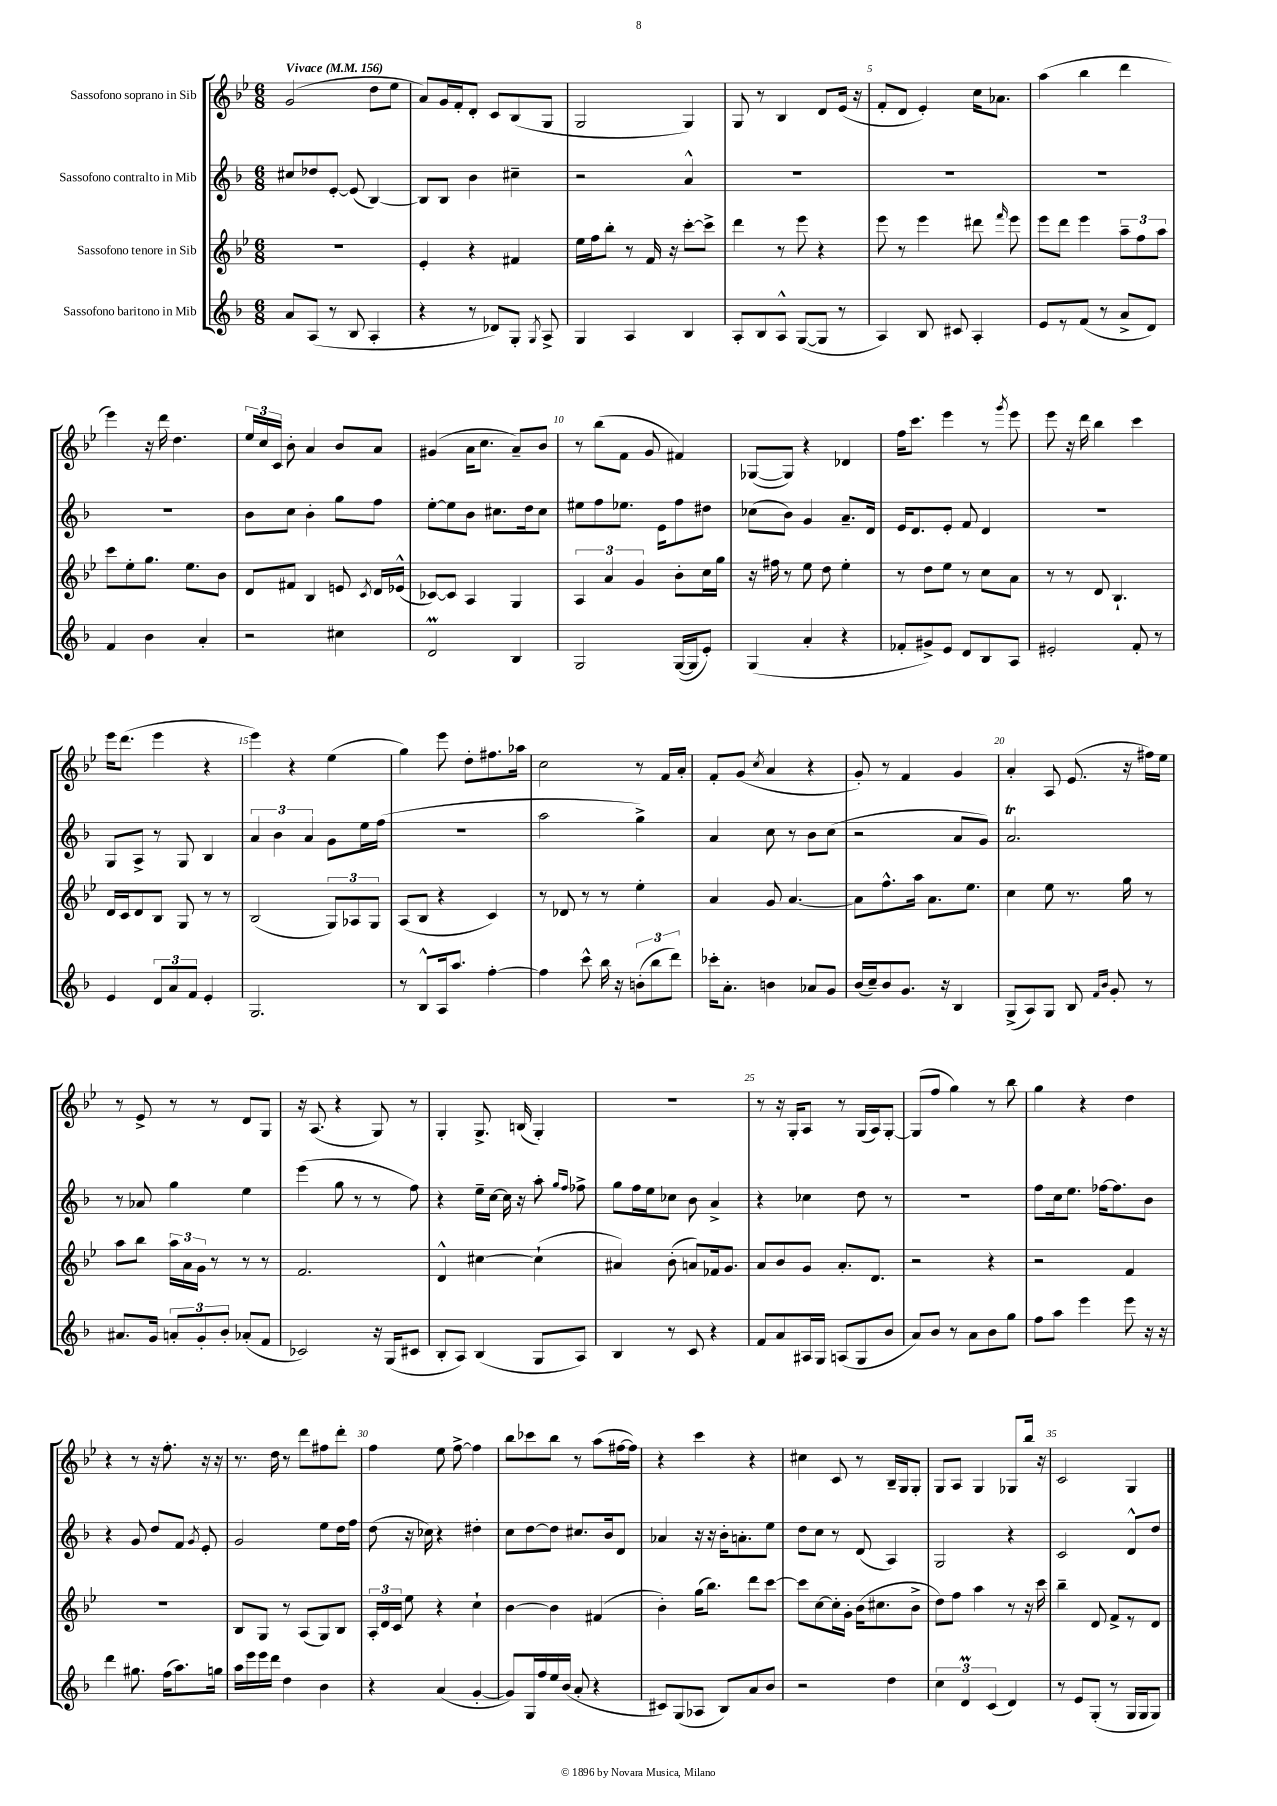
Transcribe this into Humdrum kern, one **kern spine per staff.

**kern	**kern	**kern	**kern
*part4	*part3	*part2	*part1
*staff4	*staff3	*staff2	*staff1
*I"Sassofono baritono in Mib	*I"Sassofono tenore in Sib	*I"Sassofono contralto in Mib	*I"Sassofono soprano in Sib
*clefG2	*clefG2	*clefG2	*clefG2
*k[b-]	*k[b-e-]	*k[b-]	*k[b-e-]
*M6/8	*M6/8	*M6/8	*M6/8
*MM156	*MM156	*MM156	*MM156
=1	=1	=1	=1
!	!	!	!LO:TX:a:B:t=Vivace
8a/L	2.r	8cc#X/L	(2g/
(8A/J	.	8dd-X/	.
8r	.	[8e'/J	.
8B-/	.	(8e/]	.
4A'/	.	[4B-/)	8dd\L
.	.	.	8ee-\J
=2	=2	=2	=2
4r	4e-'/	8B-/L]	8a/L)
.	.	8B-/J	16g/L
.	.	.	16f'/J
8r	4r	4b-\	8d'/J
8d-X/L)	.	.	8c/L
8G'/J	4f#X/	4cc#X~\	(8B-/
8qG/	.	.	.
8A^/	.	.	8G/J
=3	=3	=3	=3
4G/	16ee-\LL	2r	2G/
.	16ff\J	.	.
.	8bb-'\J	.	.
4A/	8r	.	.
.	16f/	.	.
.	16r	.	.
4B-/	[8ccc'\L	4a^^/	4G/)
.	8ccc^\J]	.	.
=4	=4	=4	=4
8A'/L	4ddd\	2.r	8G/
8B-/	.	.	8r
8A^^/J	8r	.	4B-/
([8G/L	8eee-\	.	.
8G/J]	4r	.	8d/L
8r	.	.	(16e-/Jk
.	.	.	16r
=5	=5	=5	=5
4A/)	8eee-\	2.r	8f'/L
.	8r	.	8d/J
8B-/	4eee-\	.	4e-'/)
8c#X/	.	.	.
4A'/	8ddd#X\	.	16cc\KL
.	.	.	8.a-X\J
.	16qqfff/	.	.
.	8eee-\	.	.
=6	=6	=6	=6
8e/L	8eee-\L	2.r	(4aa\
8r	8ddd\J	.	.
(8f/J	4eee-\	.	4bb-\
8r	.	.	.
8a^/L	12aa~\L	.	4ddd\
.	12ff\	.	.
8d/J)	.	.	.
.	12aa\J	.	.
!!LO:LB:g=z
=7	=7	=7	=7
4f/	8ccc\L	2.r	4eee-\)
.	8ee-'\	.	.
4b-\	8.gg\J	.	16r
.	.	.	16ddd\
.	.	.	4.dd\
.	8.ee-\L	.	.
4a'/	.	.	.
.	8b-\J	.	.
=8	=8	=8	=8
2r	8d/L	8b-\L	24ee-/LL
.	.	.	24cc/
.	.	.	24c/JJ
.	8f#X/J	8cc\J	8b-'\
.	4B-/	4b-'\	4a/
4cc#X\	8en/	8gg\L	8b-/L
.	8qc/	.	.
.	16d/LL	8ff\J	8a/J
.	(16e-X^^/JJ	.	.
=9	=9	=9	=9
2dM/	[8c-X/L)	[8ee'\L	(4g#X/
.	8c-/J]	8ee\]	.
.	4A/	8b-\J	16a\KL
.	.	.	8.cc\J
.	.	8.cc#X\L	.
4B-/	4G/	.	8a~/L)
.	.	16dd\k	.
.	.	8cc#\J	8b-/J
=10	=10	=10	=10
2G/	6A/	8ee#X\L	8r
.	.	8ff\	(8bb-\L
.	6a/	.	.
.	.	8.ee-X\J	8f\J
.	6g/	.	.
.	.	.	8g/
.	.	16e\KL	.
([16G/LL	8b-'\L	8ff\	4f#X/)
16G/J]	.	.	.
8e'/J)	16cc\L	8dd#X\J	.
.	16gg\JJ	.	.
=11	=11	=11	=11
(4G/	16r	(8cc-X\L	([8G-X/L
.	16ff#X\	.	.
.	8r	8b-\J)	8G-/J])
4a'/	8ee-\	4g/	4r
.	8dd\	.	.
4r	4ee-'\	8.a~/L	4d-X/
.	.	16d/Jk	.
=12	=12	=12	=12
8f-X'/L	8r	16e/KL	16ff\KL
.	.	8.d/	8.ccc\J
8g#X^/)	8dd\L	.	.
8e/J	8ee-\J	8e'/J	4eee-\
8d/L	8r	8f/	.
8B-/	8cc\L	4d/	8r
.	.	.	8qggg/
8A/J	8a\J	.	8eee-\
=13	=13	=13	=13
2e#X'/	8r	2.r	8eee-\
.	8r	.	16r
.	.	.	16ddd\
.	8d/	.	4bb-\
.	4.B-`/	.	.
8f'/	.	.	4ccc\
8r	.	.	.
!!LO:LB:g=z
=14	=14	=14	=14
4e/	16d/LL	8G/L	16eee-\KL
.	16c/J	.	(8.ddd\J
.	8d/	8A^/J	.
12d/L	8B-/J	8r	4eee-\
12a/	.	.	.
.	8G/	8G/	.
12f/J	.	.	.
4e'/	8r	4B-/	4r
.	8r	.	.
=15	=15	=15	=15
2.G/	(2B-/	6a/	4eee-\)
.	.	6b-\	.
.	.	.	4r
.	.	6a/	.
.	12G/L)	8g\L	(4ee-\
.	12A-X/	.	.
.	.	16ee\L	.
.	12G/J	.	.
.	.	(16ff\JJ	.
=16	=16	=16	=16
8r	(8A/L	2.r	4gg\)
8B-^^/L	8B-/J	.	.
16A/k	4r	.	8eee-\
8.aa/J	.	.	.
.	.	.	8dd'\L
[4ff'\	4c/)	.	8.ff#X\
.	.	.	16aa-X\Jk
=17	=17	=17	=17
4ff\]	8r	2aa\	2cc\
.	8d-X/	.	.
8ccc^^\	8r	.	.
16bb-\	8r	.	.
16r	.	.	.
(12bn'\L	4ee-'\	4gg^\)	8r
12bb-\	.	.	.
.	.	.	16f/LL
12ddd\J)	.	.	.
.	.	.	16a'/JJ
=18	=18	=18	=18
16ccc-X'\KL	4a/	4a/	8f'/L
8.a'\J	.	.	.
.	.	.	(8g/J
.	.	.	8qcc/
4bn\	8g/	8cc\	4a/
.	[4.a/	8r	.
8a-X/L	.	8b-\L	4r
8g/J	.	(8cc\J	.
=19	=19	=19	=19
(16b-/LL	8a\L]	2r	8g'/)
16cc~/J)	.	.	.
8b-/	8.ff^^\	.	8r
8.g/J	.	.	4f/
.	16aa\Jk	.	.
.	8.a\L	.	.
16r	.	.	.
4B-/	.	8a/L	4g/
.	8.ee-\J	.	.
.	.	8g/J)	.
=20	=20	=20	=20
(8G^/L	4cc\	2.at/	4a'/
8A/)	.	.	.
8G/J	8ee-\	.	8A/
8B-/	8.r	.	(8.e-/
16qqf/LL	.	.	.
16qqb-/JJ	.	.	.
8g'/	.	.	.
.	16gg\	.	16r
8r	8r	.	16ff#X\LL)
.	.	.	16ee-\JJ
!!LO:LB:g=z
=21	=21	=21	=21
8.a#X/L	8aa\L	8r	8r
.	8bb-\J	8a-X/	8e-^/
16g/Jk	.	.	.
12an'/L	24aa\LL	4gg\	8r
.	24a\	.	.
12g'/	24g\JJ	.	.
.	8r	.	8r
12b-'/J	.	.	.
(8a-X'/L	8r	4ee\	8d/L
8f/J	8r	.	8G/J
=22	=22	=22	=22
2c-X/)	2.f/	(4eee\	16r
.	.	.	(8.A/
.	.	8gg\	4r
.	.	8r	.
16r	.	8r	8G/)
(16G/KL	.	.	.
8c#X/J	.	8ff\)	8r
=23	=23	=23	=23
8B-'/L	4d^^/	4r	4G'/
8A/J)	.	.	.
(4B-/	[4cc#X\	16ee~\LL	8.G^/
.	.	[16cc\JJ	.
.	.	16cc\]	.
.	.	16r	(16Bn/
8G/L	(4cc#`\]	8aa'\	4G'/)
.	.	16qqgg/LL	.
.	.	16qqff/JJ	.
8A/J)	.	8ff-X^\	.
=24	=24	=24	=24
4B-/	4a#X/)	8gg\L	2.r
.	.	16ff\L	.
.	.	16ee\J	.
8r	(8b-'\	8cc-X\J	.
8c/	8an/L)	8b-\	.
4r	16f-X/k	4a^/	.
.	8.g/J	.	.
=25	=25	=25	=25
8f/L	8a/L	4r	8r
8a/	8b-/	.	16r
.	.	.	16G'/KL
16A#X/L	8g/J	4cc-X\	8A/J
16G/JJ	.	.	.
(8An/L	8.a'/L	.	8r
8G/	.	8dd\	(16G/LL
.	8.d/J	.	16A/J)
8b-/J	.	8r	[8G'/J
=26	=26	=26	=26
8a/L)	2r	2.r	(8G/L]
8b-/J	.	.	8ff/J
8r	.	.	4gg\)
8a\L	.	.	.
8b-\	4r	.	8r
8gg\J	.	.	8bb-\
=27	=27	=27	=27
8ff\L	2r	8ff\L	4gg\
8aa\J	.	16cc\k	.
.	.	8.ee\J	.
4eee\	.	.	4r
.	.	[16ff-X\KL	.
.	.	8.ff-\]	.
8eee\	4f/	.	4dd\
16r	.	8b-\J	.
16r	.	.	.
!!LO:LB:g=z
=28	=28	=28	=28
4ddd\	2.r	4r	4r
8.gg#X\	.	8g/	8r
.	.	8dd/L	16r
(16ff\KL	.	.	8.ff'\
8.aa\)	.	8f/J	.
.	.	8qg/	.
.	.	8e'/	16r
16ggn\Jk	.	.	16r
=29	=29	=29	=29
16aa\LL	8B-/L	2g/	8.r
16eee\	.	.	.
16eee\	8G/J	.	.
16ddd\JJ	.	.	16dd\
4dd\	8r	.	8r
.	(8A/L	.	8ddd\L
4b-\	8G/)	8ee\L	8ff#X\
.	8B-/J	16dd\L	8ddd'\J
.	.	16ff\JJ	.
=30	=30	=30	=30
4r	24A'/LL	(8dd\	4ff\
.	24d/	.	.
.	24c/JJ	.	.
.	8ee-\	16r	.
.	.	16cc-X\)	.
(4a/	4r	4r	8ee-\
.	.	.	[8ff^\
[4g'/	4cc`\	4dd#X'\	4ff\]
=31	=31	=31	=31
8g/L])	[4b-\	8cc\L	8bb-\L
16G/L	.	[8dd\	8ccc-X\
16ff/	.	.	.
16ee/	4b-\]	8dd\J]	8bb-\J
(16b-/JJ	.	.	.
8a'/	.	8.cc#X/L	8r
4r	(4f#X/	.	(8aa\L
.	.	16b-/k	.
.	.	8d/J	[16ff#X\L
.	.	.	16ff#\JJ])
=32	=32	=32	=32
8c#X/L)	4b-'\)	4a-X/	4r
(8G/	.	.	.
8A-X/J	(16gg\KL	16r	4ccc\
.	8.bb-\J)	16r	.
8B-/L)	.	16b-'\KL	.
.	.	8.an'\	.
8a/	8ddd\L	.	4r
8b-/J	[8ccc\J	8ee\J	.
=33	=33	=33	=33
2r	8ccc\L]	8dd\L	4cc#X\
.	[8cc\	8cc\J	.
.	16cc'\L]	8r	8c/
.	16g'\JJ	.	.
.	(16b-\KL	(8d/	8r
.	8.cc#X\	.	.
4dd\	.	4A/)	16B-~/LL
.	.	.	16G/J
.	8b-^\J	.	8G'/J
=34	=34	=34	=34
6cc\	8dd\L)	2G/	8G/L
.	8ff\J	.	8A/J
6dM/	.	.	.
.	4aa\	.	4G/
(6c/	.	.	.
4d/)	8r	4r	8G-X/L
.	16r	.	16bb-/Jk
.	16ccc\	.	16r
=35	=35	=35	=35
8r	4bb-~\	2c/	2c/
8e/L	.	.	.
(8G'/J	8d/	.	.
8r	8f^/L	.	.
16G/LL	8r	8d^^/L	4G/
16G/J	.	.	.
8G/J)	8d/J	8dd/J	.
==	==	==	==
*-	*-	*-	*-
